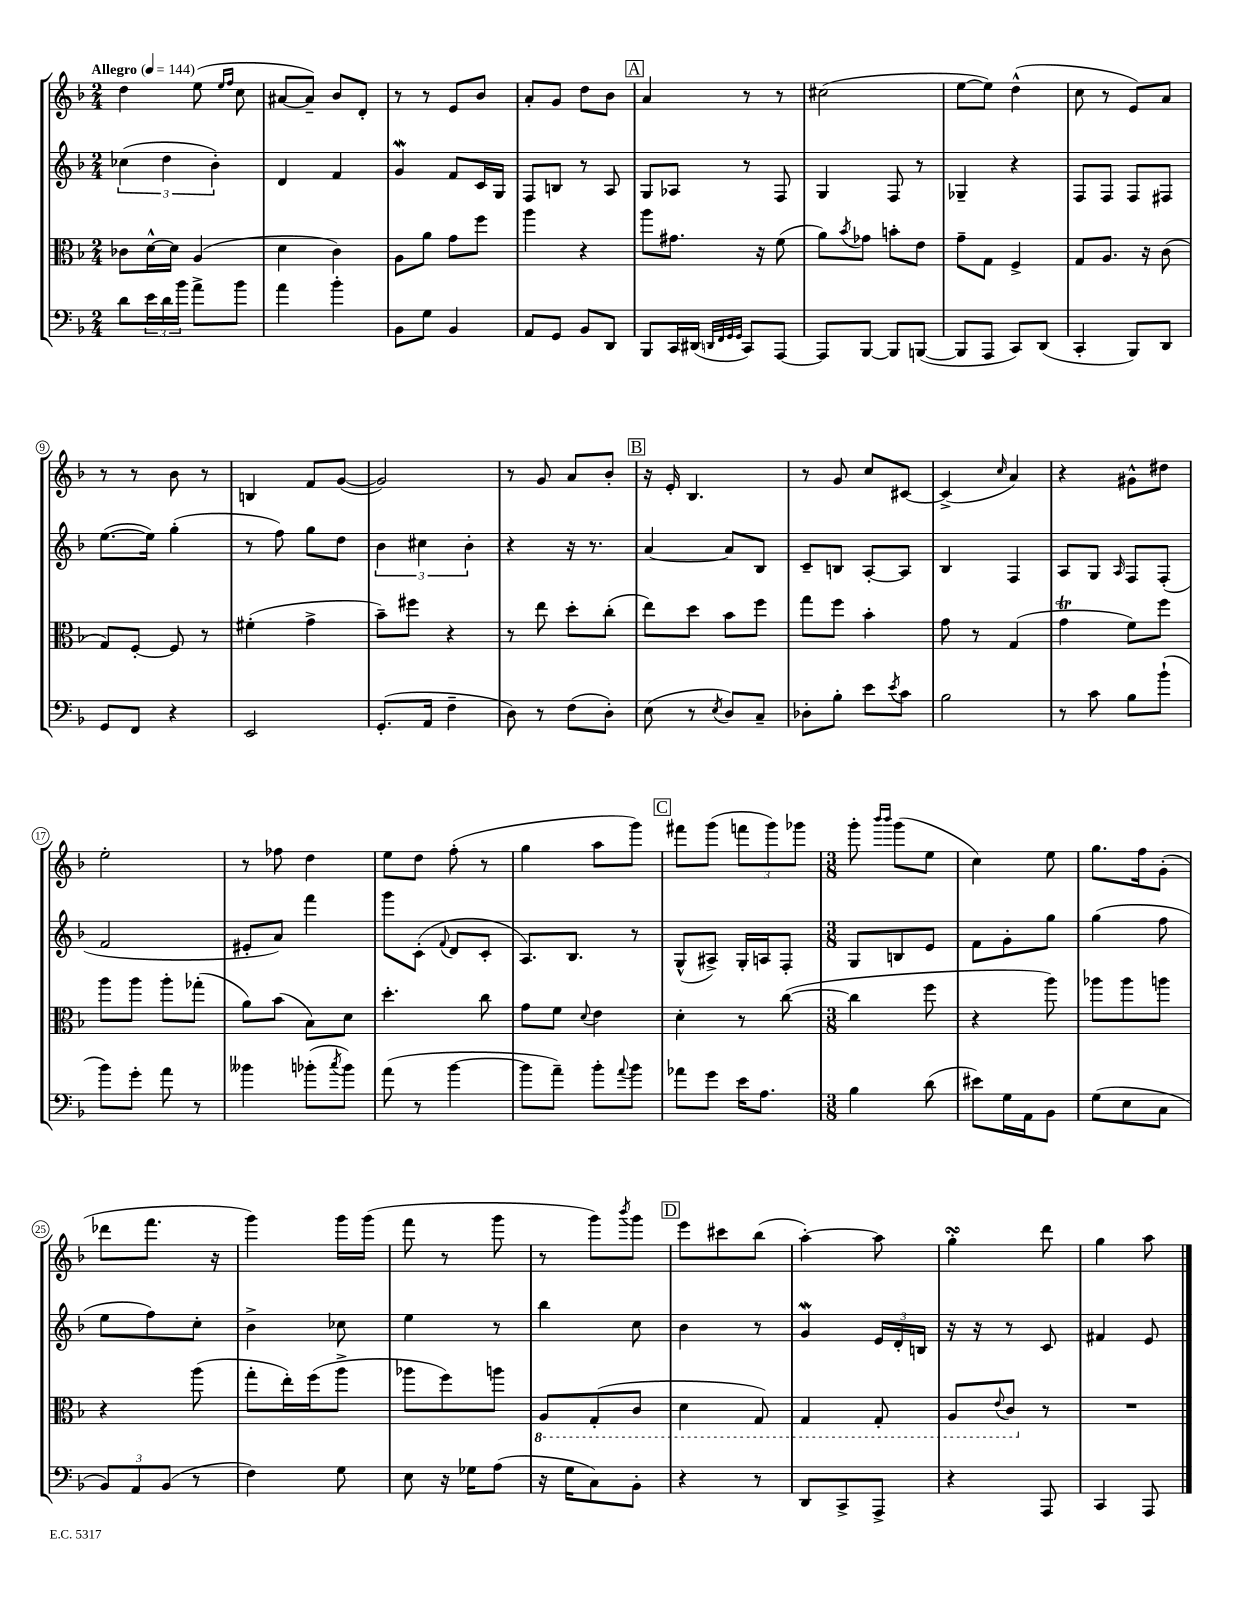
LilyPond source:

<<
\new StaffGroup <<
\new Staff = "s0" {
    \clef treble \key f \major \numericTimeSignature \time 2/4 \tempo "Allegro" 4 = 144
    d''4 e''8( \grace { e''16 f''16 } c''8 |
    ais'8~ ais'8--) bes'8 d'8-. |
    r8 r8 e'8 bes'8 |
    a'8-. g'8 d''8 bes'8 |
    \mark \markup { \box "A" } a'4 r8 r8 |
    cis''2( |
    e''8~ e''8) d''4-^( |
    c''8 r8 e'8) a'8 |
    r8 r8 bes'8 r8 |
    b4 f'8 g'8~( |
    g'2) |
    r8 g'8 a'8 bes'8-. |
    \mark \markup { \box "B" } r16 e'16-. bes4. |
    r8 g'8 c''8 cis'8~ |
    cis'4->( \grace { c''16 } a'4) |
    r4 gis'8-^ dis''8 |
    e''2-. |
    r8 fes''8 d''4 |
    e''8 d''8 f''8-.( r8 |
    g''4 a''8 g'''8) |
    \mark \markup { \box "C" } fis'''8 g'''8( \tuplet 3/2 { f'''8 g'''8) ges'''8 } |
    \numericTimeSignature \time 3/8 g'''8-. \grace { bes'''16 bes'''16 } g'''8( e''8 |
    c''4) e''8 |
    g''8. f''16 g'8-.( |
    des'''8 f'''8. r16 |
    g'''4) g'''16 g'''16( |
    f'''8 r8 g'''8 |
    r8 g'''8) \acciaccatura { bes'''8 } g'''8 |
    \mark \markup { \box "D" } e'''8 cis'''8 bes''8( |
    a''4~-.) a''8 |
    g''4-.\turn d'''8 |
    g''4 a''8 \bar "|." |
}
\new Staff = "s1" {
    \clef treble \key f \major \numericTimeSignature \time 2/4
    \tuplet 3/2 { ces''4( d''4 bes'4-.) } |
    d'4 f'4 |
    g'4\mordent f'8 c'16 g16 |
    f8 b8 r8 a8 |
    \mark \markup { \box "A" } g8 aes8 r8 f8 |
    g4 f8 r8 |
    ges4-- r4 |
    f8 f8 f8 fis8 |
    e''8.~( e''16) g''4-.( |
    r8 f''8) g''8 d''8 |
    \tuplet 3/2 { bes'4 cis''4 bes'4-. } |
    r4 r16 r8. |
    \mark \markup { \box "B" } a'4~ a'8 bes8 |
    c'8-- b8 a8~-. a8 |
    bes4 f4 |
    a8 g8 \grace { a16 } f8 f8-.( |
    f'2 |
    eis'8-. a'8) f'''4 |
    g'''8 c'8-.( \appoggiatura { f'8 } d'8 c'8-. |
    a8.) bes8. r8 |
    \mark \markup { \box "C" } g8-^( ais8->) g16-. a16 f8-. |
    \numericTimeSignature \time 3/8 g8 b8 e'8 |
    f'8 g'8-. g''8 |
    g''4( f''8 |
    e''8 f''8) c''8-. |
    bes'4-> ces''8 |
    e''4 r8 |
    bes''4 c''8 |
    \mark \markup { \box "D" } bes'4 r8 |
    g'4\mordent \tuplet 3/2 { e'16 d'16-. b16 } |
    r16 r16 r8 c'8 |
    fis'4 e'8 \bar "|." |
}
\new Staff = "s2" {
    \clef alto \key f \major \numericTimeSignature \time 2/4
    ces'8 d'16~-^ d'16 a4( |
    d'4 c'4) |
    a8 a'8 g'8 f''8 |
    a''4 r4 |
    \mark \markup { \box "A" } a''8 gis'8. r16 f'8( |
    a'8) \acciaccatura { bes'8 } ges'8 b'8-. e'8 |
    g'8-- g8 f4-> |
    g8 a8. r16 c'8( |
    g8) f8~-. f8 r8 |
    fis'4-.( g'4-> |
    bes'8--) fis''8 r4 |
    r8 e''8 d''8-. c''8-.( |
    \mark \markup { \box "B" } e''8) d''8 bes'8 f''8 |
    g''8 f''8 bes'4-. |
    g'8 r8 g4( |
    g'4\trill f'8) f''8 |
    a''8 a''8 a''8-. ges''8-.( |
    a'8) bes'8( bes8) d'8 |
    d''4.-. c''8 |
    g'8 f'8 \appoggiatura { d'8 } e'4 |
    \mark \markup { \box "C" } d'4-. r8 c''8~( |
    \numericTimeSignature \time 3/8 c''4 f''8 |
    r4 a''8) |
    aes''8 aes''8 a''8 |
    r4 a''8( |
    g''8-. e''16-.) f''16( a''8-> |
    aes''8 f''8) a''8 |
    \ottava #-1 a,8 g,8-.( c8 |
    \mark \markup { \box "D" } d4 g,8) |
    g,4 g,8-. |
    a,8 \appoggiatura { e8 } c8 \ottava #0 r8 |
    R4. \bar "|." |
}
\new Staff = "s3" {
    \clef bass \key f \major \numericTimeSignature \time 2/4
    d'8 \tuplet 3/2 { e'16 d'16 bes'16 } a'8-> bes'8 |
    a'4 bes'4-. |
    bes,8 g8 bes,4 |
    a,8 g,8 bes,8 d,8 |
    \mark \markup { \box "A" } bes,,8 c,16 dis,16( \grace { d,32 f,32 g,32 g,32 } c,8) a,,8~ |
    a,,8 bes,,8~ bes,,8 b,,8~( |
    b,,8 a,,8 c,8) d,8( |
    c,4-. bes,,8) d,8 |
    g,8 f,8 r4 |
    e,2 |
    g,8.-.( a,16 f4-- |
    d8) r8 f8( d8-.) |
    \mark \markup { \box "B" } e8( r8 \acciaccatura { e8 } d8) c8-- |
    des8-. bes8-. e'8 \acciaccatura { e'8 } c'8 |
    bes2 |
    r8 c'8 bes8 bes'8-!( |
    bes'8) g'8-. a'8 r8 |
    beses'4 bes'8-.( \acciaccatura { c''8 } bes'8) |
    a'8( r8 bes'4~ |
    bes'8 a'8--) bes'8-. \appoggiatura { a'8 } bes'8 |
    \mark \markup { \box "C" } aes'8 g'8 e'16 a8. |
    \numericTimeSignature \time 3/8 bes4 d'8( |
    eis'8) g16 a,16 bes,8 |
    g8( e8 c8 |
    \tuplet 3/2 { bes,8) a,8 bes,8( } r8 |
    f4) g8 |
    e8 r16 ges16 a8( |
    r16 g16 c8) bes,8-. |
    \mark \markup { \box "D" } r4 r8 |
    d,8 c,8-> a,,8-> |
    r4 a,,8 |
    c,4 a,,8 \bar "|." |
}
>>
>>
\layout { \context { \Score \override BarNumber.stencil = #(make-stencil-circler 0.1 0.3 ly:text-interface::print) } }
